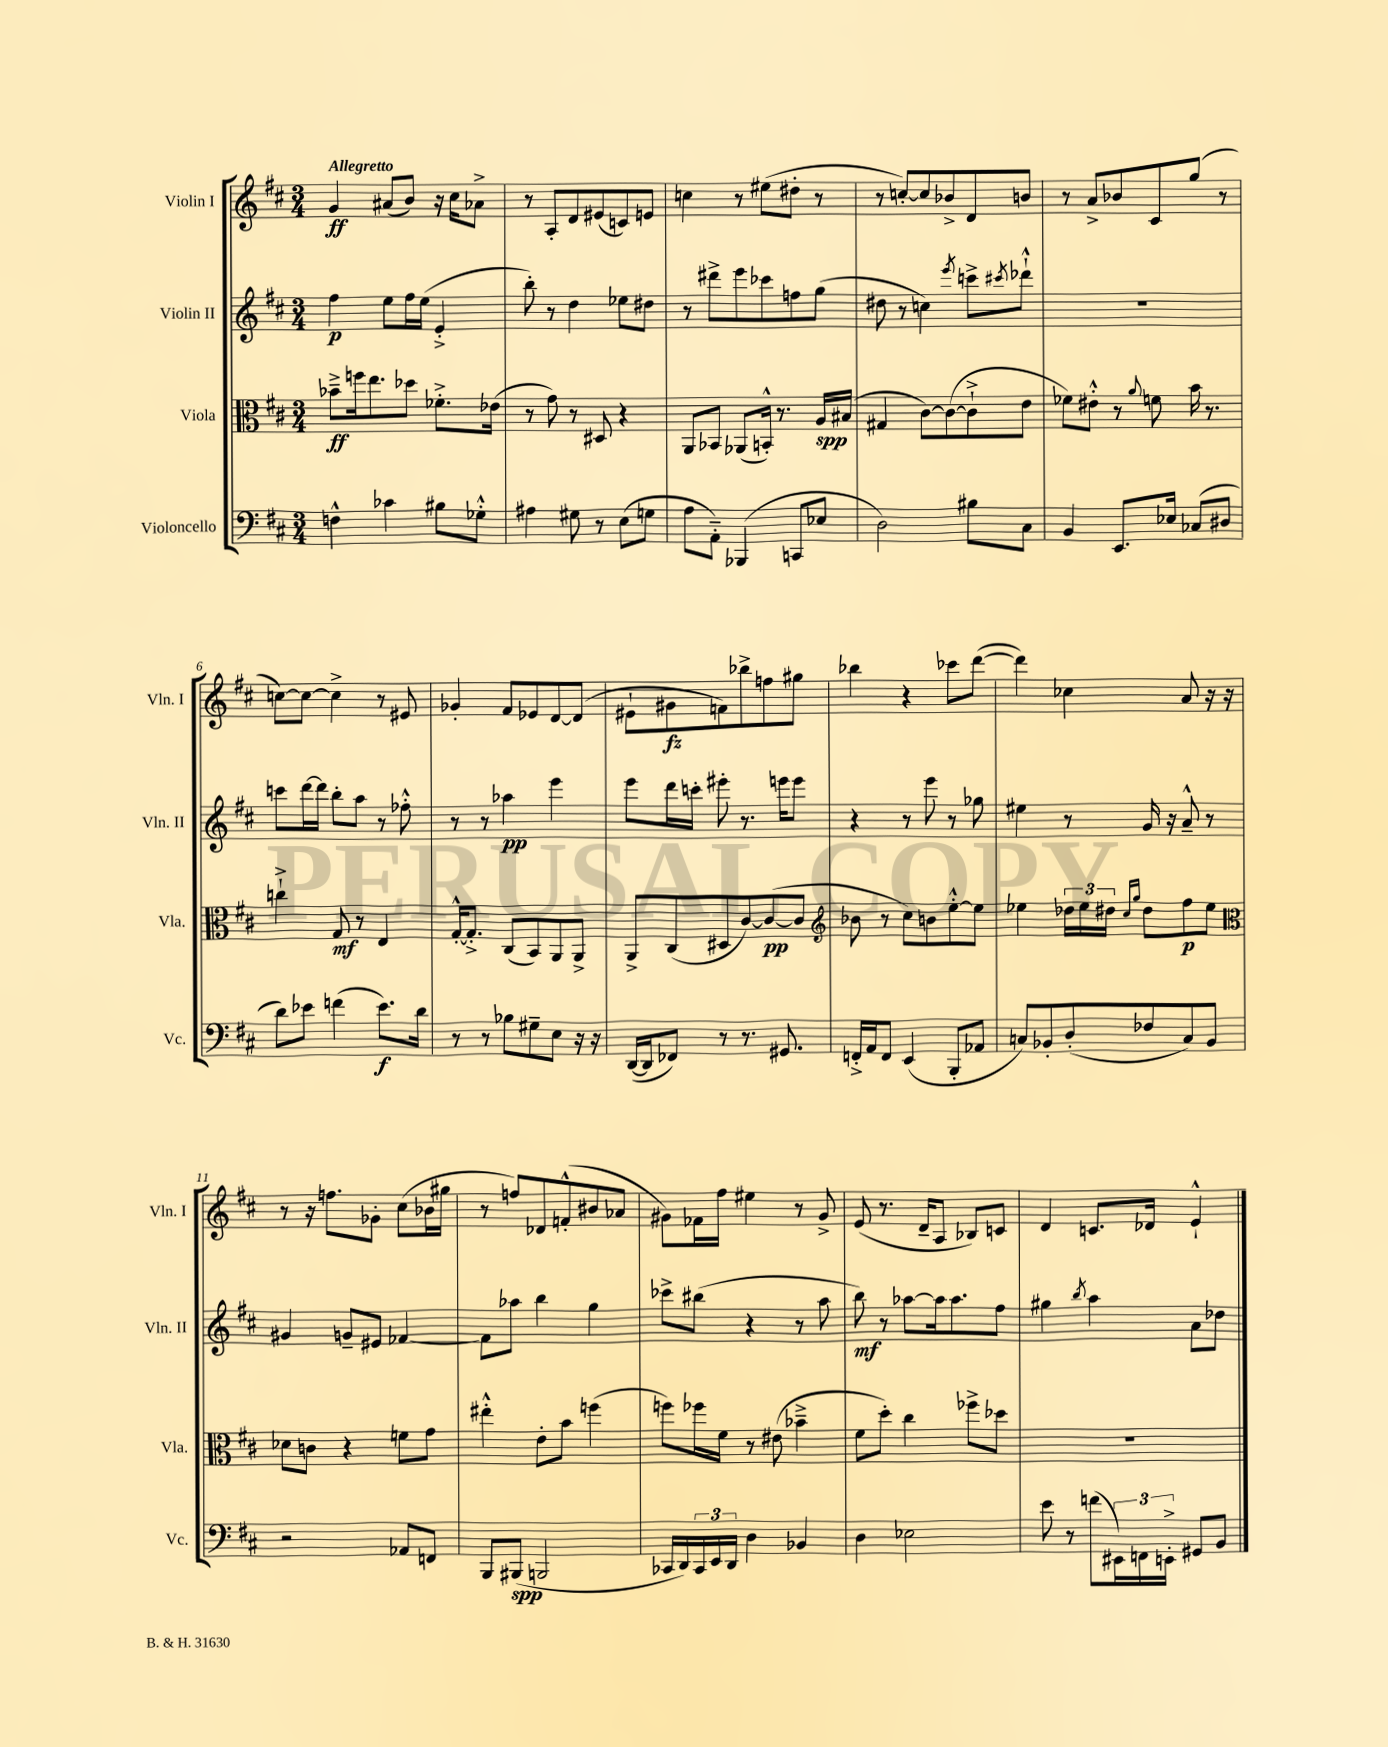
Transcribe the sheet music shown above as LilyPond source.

<<
\new StaffGroup <<
\new Staff = "s0" \with { instrumentName = "Violin I" shortInstrumentName = "Vln. I" } {
    \clef treble \key d \major \numericTimeSignature \time 3/4 \tempo "Allegretto"
    g'4\ff ais'8( b'8) r16 cis''16 aes'8-> |
    r8 a8-. d'8 eis'8( c'8) e'8 |
    c''4 r8 eis''8( dis''8-. r8 |
    r8 c''8~-.) c''8 bes'8-> d'8 b'8 |
    r8 a'8-> bes'8 cis'8 g''8( r8 |
    c''8~) c''8~ c''4-> r8 eis'8 |
    ges'4-. fis'8 ees'8 d'8~ d'8( |
    eis'8-! gis'8\fz f'8) bes''8-> f''8 gis''8 |
    bes''4 r4 ces'''8 d'''8~( |
    d'''4) ces''4 a'8 r16 r16 |
    r8 r16 f''8. ges'8-. cis''8( bes'16 gis''16 |
    r8 f''8) des'8 f'8-.-^( bis'8 aes'8 |
    gis'8) fes'16 fis''16 eis''4 r8 gis'8-> |
    e'8( r8. d'16-- a8 bes8) c'8 |
    d'4 c'8. des'16 e'4-!-^ \bar "|." |
}
\new Staff = "s1" \with { instrumentName = "Violin II" shortInstrumentName = "Vln. II" } {
    \clef treble \key d \major \numericTimeSignature \time 3/4
    fis''4\p e''8 fis''16 e''16( e'4-.-> |
    b''8-.) r8 d''4 ees''8 dis''8 |
    r8 dis'''8-> e'''8 ces'''8 f''8 g''8( |
    dis''8 r8 c''4) \acciaccatura { e'''8 } c'''8-> \acciaccatura { cis'''8 } des'''8-!-^ |
    R2. |
    c'''8 d'''16~ d'''16 b''8-. a''8 r8 fes''8-.-^ |
    r8 r8 aes''4\pp e'''4 |
    e'''8 d'''16 c'''16-. eis'''8-. r8. e'''16 e'''8 |
    r4 r8 e'''8 r8 ges''8 |
    eis''4 r8 g'16 r16 a'8---^ r8 |
    gis'4 g'8-- eis'8 fes'4~ |
    fes'8 aes''8 b''4 g''4 |
    ces'''8-> bis''8( r4 r8 a''8 |
    b''8\mf) r8 aes''8~ aes''16 aes''8. fis''8 |
    gis''4 \acciaccatura { b''8 } a''4 a'8 des''8 \bar "|." |
}
\new Staff = "s2" \with { instrumentName = "Viola" shortInstrumentName = "Vla." } {
    \clef alto \key d \major \numericTimeSignature \time 3/4
    bes'8--->\ff f''16 e''8. des''8 fes'8.-.-> ees'16( |
    r8 g'8) r8 dis8 r4 |
    a,8 bes,8 aes,8( b,16-.-^) r8. a16\spp bis16( |
    gis4 cis'8~) cis'8~( cis'8-!-> e'8 |
    fes'8) eis'8-.-^ r8 \appoggiatura { a'8 } f'8 b'16 r8. |
    c''4-!-> g8\mf r8 e4 |
    g16~-.-^ g8.-.-> cis8( b,8) a,8 a,8-> |
    a,8-> cis8( dis8 cis'8~) cis'8~\pp( cis'8 |
    \clef treble bes'8 r8 cis''8) b'8 e''8~-.-^ e''8 |
    ees''4 \tuplet 3/2 { des''16 ees''16 dis''16 } \grace { cis''16 g''16 } dis''8 fis''8\p ees''8 |
    \clef alto des'8 c'8 r4 f'8 g'8 |
    eis''4-.-^ e'8-. b'8 f''4( |
    f''8) fes''16 fis'16 r8 eis'8( bes'4---> |
    fis'8 d''8-.) cis''4 fes''8-> des''8 |
    R2. \bar "|." |
}
\new Staff = "s3" \with { instrumentName = "Violoncello" shortInstrumentName = "Vc." } {
    \clef bass \key d \major \numericTimeSignature \time 3/4
    f4-^ ces'4 bis8 ges8-.-^ |
    ais4 gis8 r8 e8( g8 |
    a8 a,8-_) bes,,4( c,8 ees8 |
    d2) bis8 cis8 |
    b,4 e,8. ees16 ces8( dis8 |
    d'8) ees'8 f'4( ees'8.\f) d'16 |
    r8 r8 bes8 gis8-- e8 r16 r16 |
    d,16~( d,16 fes,8) r8 r8. gis,8. |
    f,16-.-> a,16 f,8 e,4( b,,8-. aes,8 |
    c8) bes,8-. d8-.( fes8 c8) bes,8 |
    r2 aes,8 f,8 |
    b,,8 bis,,8\spp( b,,2 |
    ces,16 d,16) \tuplet 3/2 { ces,16 e,16 d,16 } d4 bes,4 |
    d4 ees2 |
    e'8 r8 f'8( \tuplet 3/2 { eis,16) f,16 e,16-.-> } gis,8 b,8 \bar "|." |
}
>>
>>
